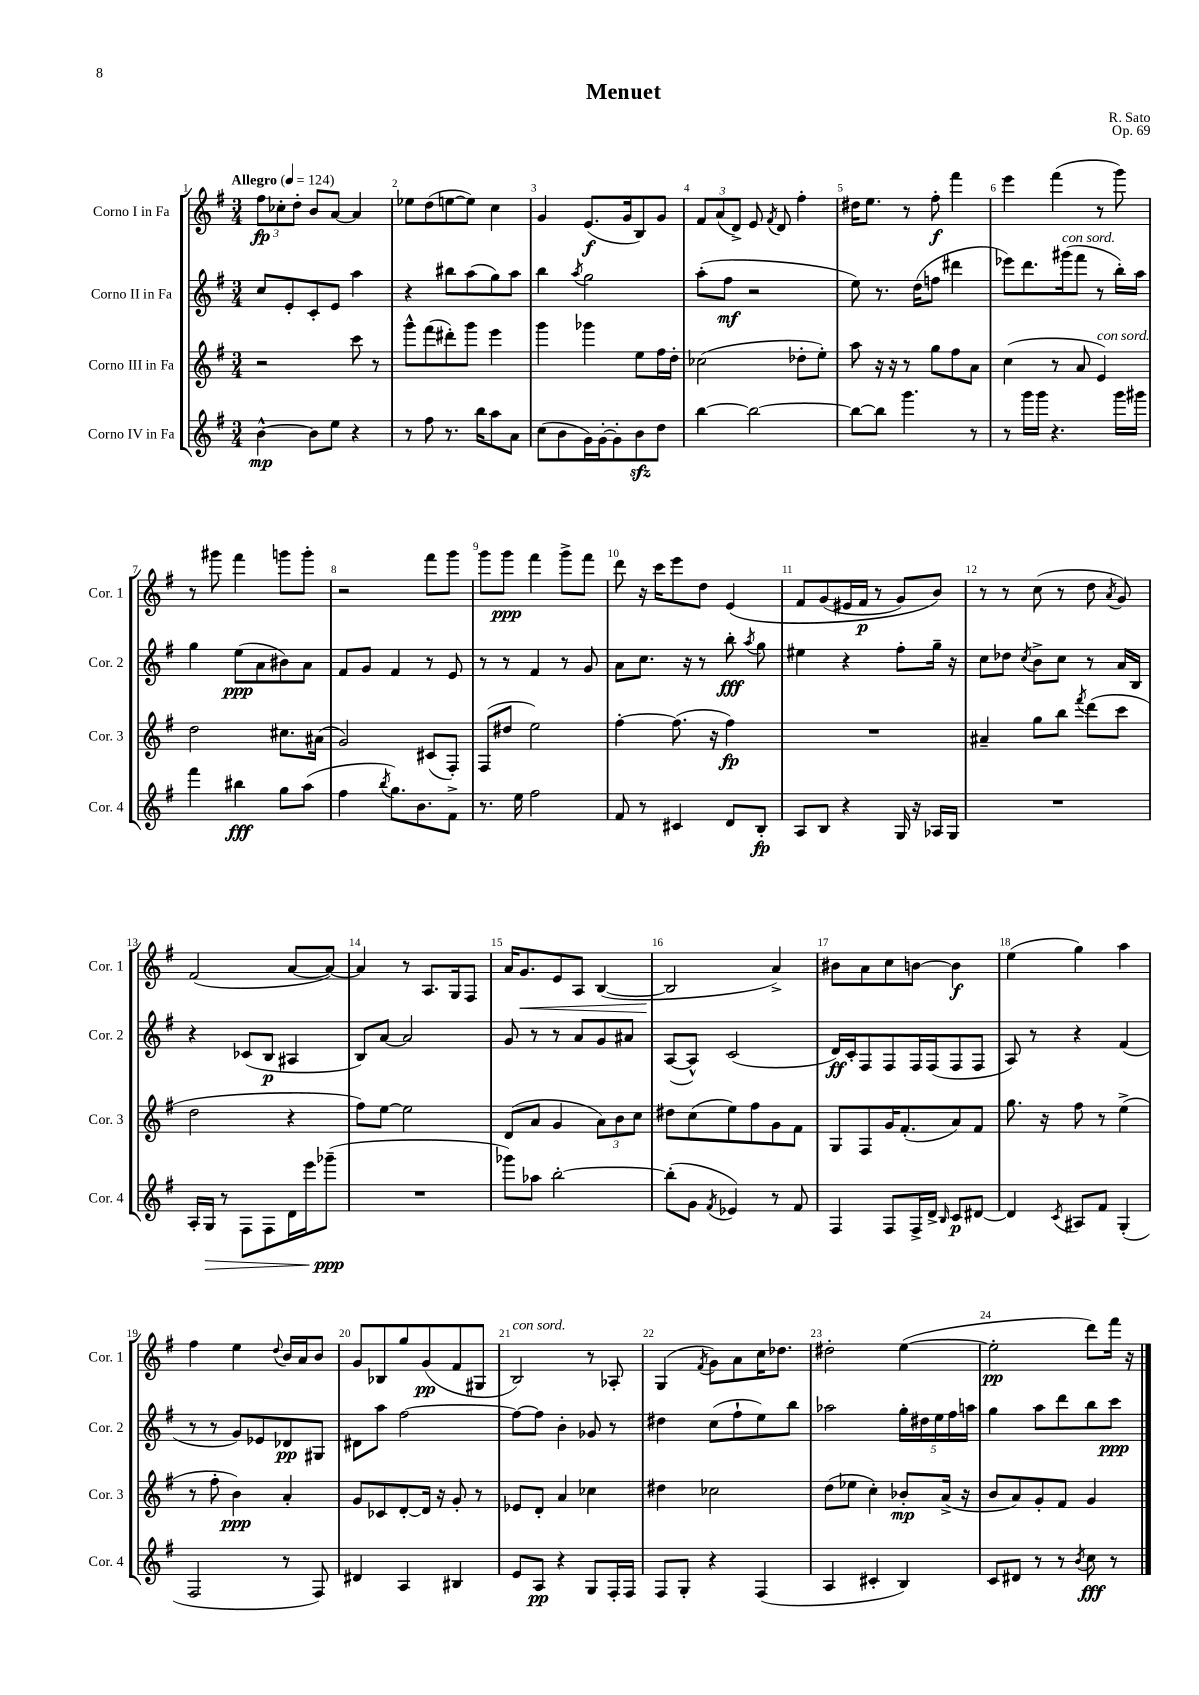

**kern	**kern	**kern	**kern
*staff4	*staff3	*staff2	*staff1
*clefG2	*clefG2	*clefG2	*clefG2
*k[f#]	*k[f#]	*k[f#]	*k[f#]
*M3/4	*M3/4	*M3/4	*M3/4
*MM124	*MM124	*MM124	*MM124
[4b^^	2r	8cc	12ff#
.	.	.	12cc-'
.	.	8e'	.
.	.	.	12dd'
8b]	.	8c'	8b
8ee	.	8e	[8a
4r	8ccc	4aa	4a]
.	8r	.	.
=	=	=	=
8r	8ggg^^	4r	8ee-
8ff#	(8fff#	.	(8dd
8.r	8ddd#')	8bb#	[8ee
.	8ggg	(8aa	8ee])
16bb	.	.	.
8aa	4eee	8gg)	4cc
8a	.	8aa	.
=	=	=	=
(8cc	4ggg	4bb	4g
8b	.	.	.
.	.	8qaa	.
16g)	4ggg-	2gg	(8.e
[16g'	.	.	.
8g']	.	.	.
.	.	.	16g
8b	8ee	.	8B)
8dd	16ff#	.	8g
.	16dd'	.	.
=	=	=	=
[4bb	(2cc-	(8aa'	12f#
.	.	.	(12a
.	.	8ff#	.
.	.	.	12d^)
2bb_	.	2r	8e
.	.	.	8qf#
.	.	.	8d
.	8dd-'	.	4ff#'
.	8ee')	.	.
=	=	=	=
8bb_	8aa	8ee)	16dd#
.	.	.	8.ee
8bb]	16r	8.r	.
.	16r	.	.
4.ggg	8r	.	8r
.	.	(16dd	.
.	8gg	8ff	8ff#'
.	8ff#	4ddd#	4fff#
8r	8a	.	.
=	=	=	=
8r	(4cc	8eee-)	4eee
16ggg	.	8.ddd	.
16ggg	.	.	.
4.r	8r	.	(4fff#
.	.	(16ggg#	.
.	8a	8fff#	.
.	4e)	8r	8r
16ggg	.	16bb')	8ggg)
16ggg#	.	16aa	.
=	=	=	=
4fff#	2dd	4gg	8r
.	.	.	8ggg#
4bb#	.	(8ee	4fff#
.	.	8a	.
8gg	8.cc#	8b#)	8ggg
(8aa	.	8a	8ggg'
.	(16a#	.	.
=	=	=	=
4ff#	2g)	8f#	2r
.	.	8g	.
8qbb	.	.	.
8.gg)	.	4f#	.
8.b	.	.	.
.	(8c#	8r	8fff#
8f#^	8F#')	8e	8ggg
=	=	=	=
8.r	(8F#	8r	8ggg
.	8dd#	8r	8ggg
16ee	.	.	.
2ff#	2ee)	4f#	4fff#
.	.	8r	8ggg^
.	.	8g	8fff#
=	=	=	=
8f#	[4ff#'	8a	8ddd
8r	.	8.cc	16r
.	.	.	16ccc
4c#	(8.ff#]	.	8eee
.	.	16r	.
.	.	8r	8dd
.	16r	.	.
8d	4ff#)	8bb'	&(4e
.	.	8qaa	.
8B'	.	8gg	.
=	=	=	=
8A	2.r	4ee#	8f#
8B	.	.	(8g
4r	.	4r	16e#
.	.	.	16f#
.	.	.	8r
16G	.	8ff#'	8g)
16r	.	.	.
16A-	.	16gg~	8b&)
16G	.	16r	.
=	=	=	=
2.r	4a#~	8cc	8r
.	.	8dd-	8r
.	.	8qcc	.
.	8gg	8b^	(8cc
.	8bb	8cc	8r
.	8qfff#	.	.
.	(8ddd	8r	8dd
.	.	.	8qa
.	8ccc	16a	8g)
.	.	16B	.
=	=	=	=
16A'	2dd	4r	(2f#
16G	.	.	.
8r	.	.	.
8F#	.	(8c-	.
8F#	.	8B	.
16d	4r	4A#	[8a
16eee	.	.	.
(8ggg-~	.	.	8a_)
=	=	=	=
2.r	8ff#)	8B)	4a]
.	[8ee	[8a	.
.	2ee]	2a]	8r
.	.	.	8.A
.	.	.	16G
.	.	.	8F#
=	=	=	=
8ggg-)	(8d	8g	16a
.	.	.	8.g
8aa-	8a	8r	.
[2bb'	4g	8r	8e
.	.	8a	8A
.	12a)	8g	([4B
.	12b	.	.
.	.	8a#	.
.	12cc	.	.
=	=	=	=
(8bb']	8dd#	([8A	2B]
8g	(8cc	8A^^])	.
8qf#	.	.	.
4e-)	8ee)	(2c	.
.	8ff#	.	.
8r	8g	.	4a^)
8f#	8f#	.	.
=	=	=	=
4F#	8G	16d)	8b#
.	.	16c'	.
.	8F#	8F#	8a
8F#	16g	8F#	8cc
.	(8.f#'	.	.
16F#^	.	16F#	[8b
16d^	.	(16F#	.
16qqB	.	.	.
8c	8a)	8F#	4b]
[8d#	8f#	8F#	.
=	=	=	=
4d#]	8.gg	8A)	(4ee
.	.	8r	.
.	16r	.	.
8qc	.	.	.
8A#	8ff#	4r	4gg)
8f#	8r	.	.
(4G'	(4ee^	(4f#	4aa
=	=	=	=
2F#	8r	8r	4ff#
.	8ff#'	8r	.
.	4b)	8g)	4ee
.	.	8e-	.
.	.	.	8qqdd
8r	4a'	8d-	16b
.	.	.	16a
8F#)	.	8G#	8b
=	=	=	=
4d#	8g	8d#	8g
.	8c-	8aa	8B-
4A	[8d'	[2ff#	8gg
.	16d]	.	(8g
.	16r	.	.
4B#	8g'	.	8f#
.	8r	.	8G#
=	=	=	=
8e	8e-	8ff#_	2B)
8A	8d'	8ff#]	.
4r	4a	4b'	.
8G	4cc-	8g-	8r
16F#'	.	8r	8A-'
16F#	.	.	.
=	=	=	=
8F#	4dd#	4dd#	(4G
8G'	.	.	.
.	.	.	8qf#
4r	2cc-	(8cc	8g)
.	.	8ff#`	8a
(4F#	.	8ee)	16cc
.	.	.	8.dd-
.	.	8bb	.
=	=	=	=
4A	(8dd	2aa-	2dd#'
.	8ee-	.	.
4c#'	4cc')	.	.
4B)	8b-'	20gg'	([4ee
.	.	20dd#	.
.	.	20ee	.
.	(16a^	.	.
.	.	20ff#	.
.	16r	.	.
.	.	20aa	.
=	=	=	=
8c	8b	4gg	2ee']
8d#	8a)	.	.
8r	8g'	8aa	.
8r	8f#	8ddd	.
8qb	.	.	.
8cc	4g	8bb	8ddd)
8r	.	8ccc	16fff#
.	.	.	16r
==	==	==	==
*-	*-	*-	*-
